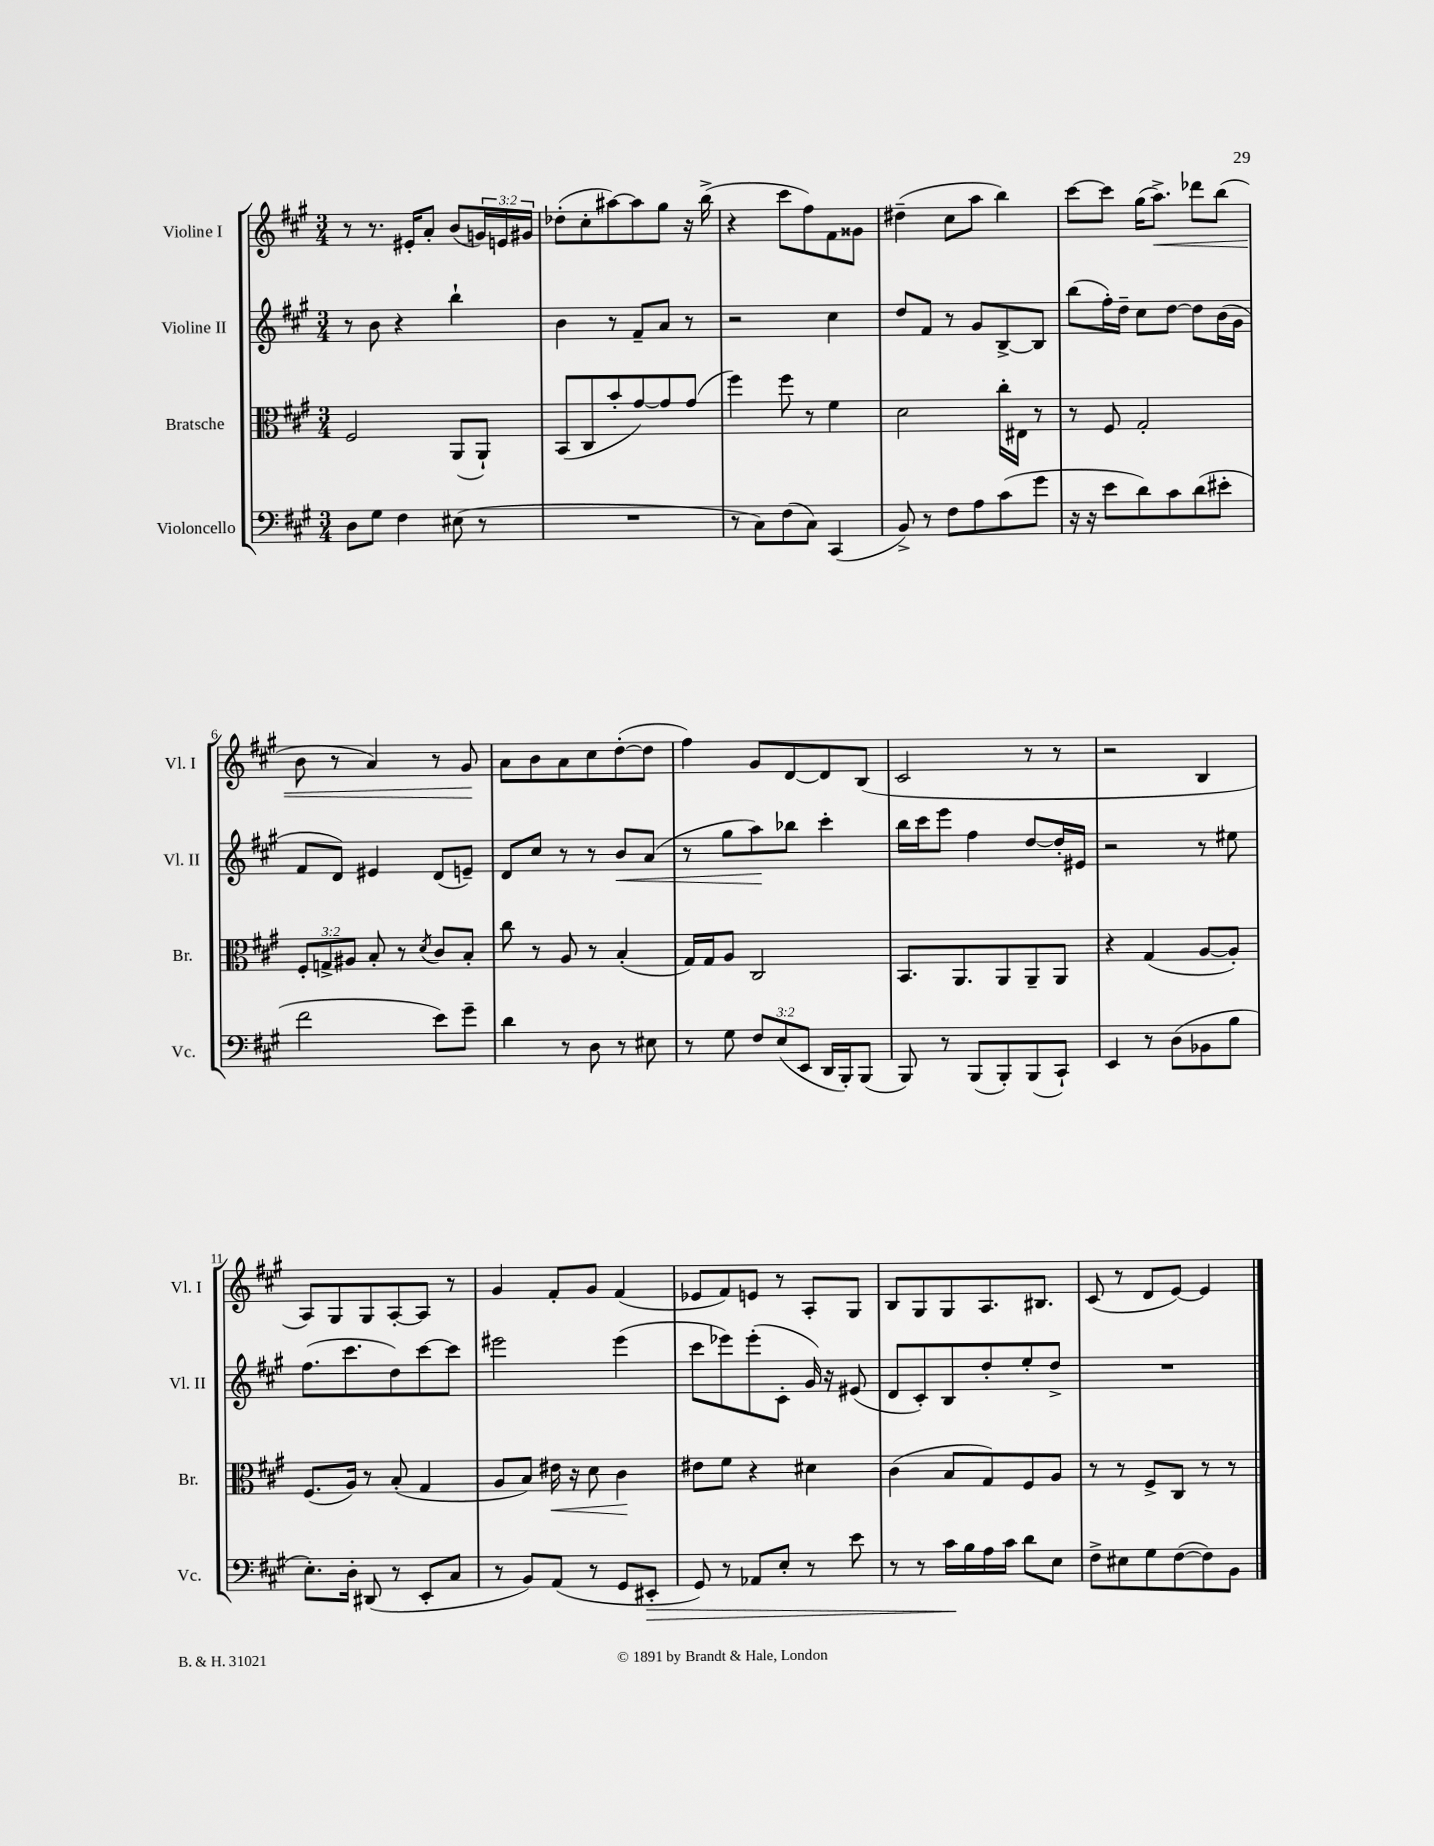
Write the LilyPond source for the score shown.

<<
\new StaffGroup <<
\new Staff = "s0" \with { instrumentName = "Violine I" shortInstrumentName = "Vl. I" } {
    \clef treble \key a \major \numericTimeSignature \time 3/4 \override Staff.TupletNumber.text = #tuplet-number::calc-fraction-text
    r8 r8. eis'16-. a'8-. b'8( \tuplet 3/2 { g'16) e'16 gis'16 } |
    des''8-.( cis''8-. ais''8~) ais''8 gis''8 r16 b''16->( |
    r4 cis'''8 fis''8) fis'8 gisis'8 |
    dis''4--( cis''8 a''8 b''4) |
    cis'''8~ cis'''8 gis''16( a''8.->\<) des'''8 b''8( |
    b'8 r8 a'4) r8 gis'8\! |
    a'8 b'8 a'8 cis''8 d''8~-.( d''8 |
    fis''4) gis'8 d'8~ d'8 b8( |
    cis'2 r8 r8 |
    r2 b4 |
    a8) gis8 gis8 a8~-. a8 r8 |
    gis'4 fis'8-. gis'8 fis'4( |
    ees'8 fis'8) e'8 r8 a8-. gis8 |
    b8 gis8 gis8 a8. bis8. |
    cis'8( r8 d'8 e'8~) e'4 \bar "|." |
}
\new Staff = "s1" \with { instrumentName = "Violine II" shortInstrumentName = "Vl. II" } {
    \clef treble \key a \major \numericTimeSignature \time 3/4
    r8 b'8 r4 b''4-! |
    b'4 r8 fis'8-- a'8 r8 |
    r2 cis''4 |
    d''8 fis'8 r8 gis'8 b8~-> b8 |
    b''8( fis''16-.) d''16-- cis''8 d''8~ d''8 b'16( gis'16 |
    fis'8 d'8) eis'4 d'8( e'8--) |
    d'8 cis''8 r8 r8 b'8\< a'8( |
    r8 gis''8 a''8\!) bes''8 cis'''4-. |
    b''16 cis'''16 e'''8 fis''4 d''8~ d''16-. eis'16 |
    r2 r8 eis''8 |
    fis''8.( cis'''8. d''8) cis'''8~ cis'''8 |
    eis'''2 eis'''4( |
    cis'''8 ees'''8) ees'''8-.( cis'8-. gis'16) r16 eis'8( |
    d'8 cis'8-.) b8 d''8-. e''8-. d''8-> |
    R2. \bar "|." |
}
\new Staff = "s2" \with { instrumentName = "Bratsche" shortInstrumentName = "Br." } {
    \clef alto \key a \major \numericTimeSignature \time 3/4 \override Staff.TupletNumber.text = #tuplet-number::calc-fraction-text
    fis2 a,8( a,8-!) |
    b,8( cis8 b'8-. gis'8~) gis'8 gis'8( |
    fis''4) fis''8 r8 fis'4 |
    d'2 cis''16-. eis16 r8 |
    r8 fis8 gis2-. |
    \tuplet 3/2 { fis8-. g8-> ais8 } b8-. r8 \acciaccatura { d'8 } cis'8 b8-. |
    cis''8 r8 a8 r8 b4-.( |
    gis16) gis16 a8 cis2 |
    b,8. a,8. a,8 a,8-- a,8 |
    r4 gis4( a8~ a8-.) |
    fis8.( a16) r8 b8-.( gis4 |
    a8 b8) eis'16\< r16 d'8 cis'4\! |
    eis'8 fis'8 r4 dis'4 |
    cis'4( b8 gis8) fis8 a8 |
    r8 r8 fis8-> cis8 r8 r8 \bar "|." |
}
\new Staff = "s3" \with { instrumentName = "Violoncello" shortInstrumentName = "Vc." } {
    \clef bass \key a \major \numericTimeSignature \time 3/4 \override Staff.TupletNumber.text = #tuplet-number::calc-fraction-text
    d8 gis8 fis4 eis8( r8 |
    R2. |
    r8 cis8) fis8( cis8) cis,4( |
    b,8->) r8 fis8 a8 cis'8( gis'8 |
    r16 r16 e'8 d'8) cis'8 d'8( eis'8-. |
    fis'2 e'8) gis'8-- |
    d'4 r8 d8 r8 eis8 |
    r8 gis8 \tuplet 3/2 { fis8 e8( e,8 } d,16 b,,16-.) b,,8( |
    b,,8) r8 b,,8( b,,8-.) b,,8( cis,8-!) |
    e,4 r8 d8( bes,8 b8 |
    e8.-.) d16-. dis,8( r8 e,8-. cis8 |
    r8 b,8) a,8( r8 gis,8 eis,8-.\> |
    gis,8) r8 aes,8 e8-. r8 e'8 |
    r8 r8 cis'16\! b16 a16 cis'16 d'8 e8 |
    fis8-> eis8 gis8 fis8~( fis8) b,8 \bar "|." |
}
>>
>>
